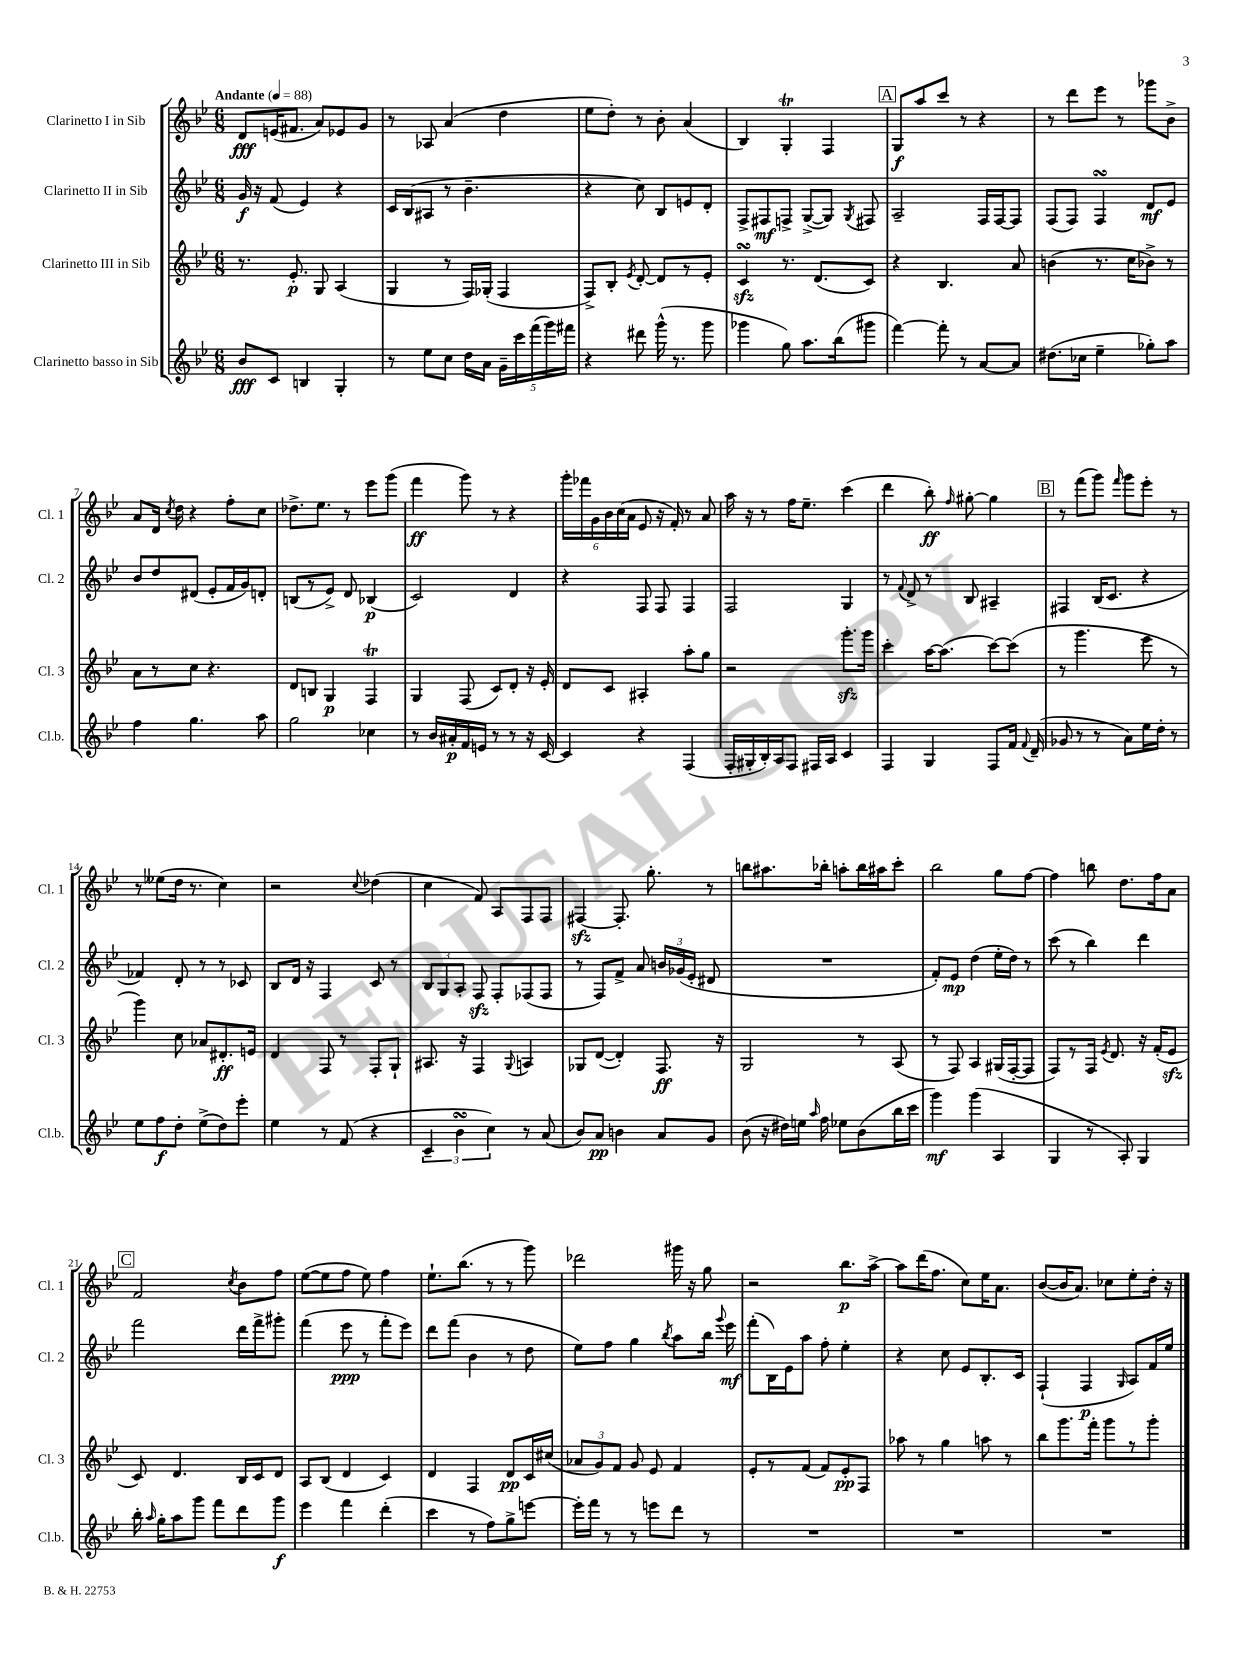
<<
\new StaffGroup <<
\new Staff = "s0" \with { instrumentName = "Clarinetto I in Sib" shortInstrumentName = "Cl. 1" } {
    \clef treble \key bes \major \numericTimeSignature \time 6/8 \tempo "Andante" 4 = 88
    \autoBeamOff d'8[\fff e'16( fis'8.] a'8[) ees'8 g'8] |
    r8 aes8 a'4( d''4 |
    ees''8[ d''8]-.) r8 bes'8-. a'4( |
    bes4) g4-.\trill f4 |
    \mark \markup { \box "A" } g8[\f a''8 c'''8] r8 r4 |
    r8 d'''8[ ees'''8] r8 ges'''8[ bes'8]-> |
    a'8[ d'16] \acciaccatura { c''8 } d''16 r4 f''8[-. c''8] |
    des''8.[-> ees''8.] r8 ees'''8[ g'''8]( |
    f'''4\ff g'''8) r8 r4 |
    \tuplet 6/4 { g'''16[-. fes'''16 g'16 bes'16 c''16( a'16] } ees'8 r16 f'16-.) r8 a'8 |
    a''16 r16 r8 f''16[ ees''8.]-- c'''4( |
    d'''4 bes''8-.\ff) \grace { f''16 } gis''8~-. gis''4 |
    \mark \markup { \box "B" } r8 f'''8[( g'''8]) \grace { f'''16 } g'''8[ ees'''8]-. r8 |
    r8 eeses''8[( d''16] r8. c''4) |
    r2 \appoggiatura { c''8 } des''4( |
    c''4 f'8) a8[ f8 f8] |
    fis4~\sfz fis8.-. g''8.-. r8 |
    b''8[ ais''8. bes''16]-. a''8[-. bes''16 ais''16 c'''8]-. |
    bes''2 g''8[ f''8]~ |
    f''4 b''8 d''8.[ f''16 a'8] |
    \mark \markup { \box "C" } f'2 \acciaccatura { c''8 } bes'8[ f''8] |
    ees''8[~( ees''8 f''8] ees''8) f''4 |
    ees''8.[-! bes''8.]( r8 r8 g'''8) |
    des'''2 gis'''16 r16 g''8 |
    r2 bes''8.[\p a''16]~-> |
    a''8[ d'''16( f''8.] c''8[) ees''16 a'8.] |
    bes'8[~( bes'16 a'8.]) ces''8[ ees''8-. d''16]-. r16 \bar "|." |
}
\new Staff = "s1" \with { instrumentName = "Clarinetto II in Sib" shortInstrumentName = "Cl. 2" } {
    \clef treble \key bes \major \numericTimeSignature \time 6/8
    \autoBeamOff g'16\f r16 f'8( ees'4) r4 |
    c'16[ bes16( ais8] r8 bes'4.-- |
    r4 c''8) bes8[ e'8 d'8]-. |
    f8[-> fis8\mf f8]-> g8[~->( g8]) \acciaccatura { g8 } fis8 |
    \mark \markup { \box "A" } a2-- f16[ f16~ f8] |
    f8[( f8]) f4\turn d'8[\mf ees'8] |
    bes'8[ d''8 dis'8]( ees'8[-. f'16 g'16) d'8]-. |
    b8[( r8 ees'8]->) d'8 bes4\p( |
    c'2) d'4 |
    r4 f8 f8 f4 |
    f2 g4 |
    r8 \appoggiatura { f'8 } d'8-> r8 bes8 ais4-- |
    \mark \markup { \box "B" } fis4 bes16[( c'8.] r4 |
    fes'4) d'8-. r8 r8 ces'8 |
    bes8[ d'16] r16 f4 c'8 r8 |
    \tuplet 3/2 { bes8[ g8 a8]-. } f8\sfz f8[-. fes8( fes8] |
    r8 f8[) f'8]-> a'8 \tuplet 3/2 { b'16[ ges'16( ees'16]-. } dis'8 |
    R2. |
    f'8[-.) ees'8]\mp d''4( ees''16[-. d''16]) r8 |
    c'''8( r8 bes''4) d'''4 |
    \mark \markup { \box "C" } f'''2 d'''16[ f'''16-> gis'''8]-. |
    f'''4( ees'''8\ppp r8 f'''8[-. ees'''8]) |
    d'''8[ f'''8]( bes'4 r8 d''8 |
    ees''8[) f''8] g''4 \acciaccatura { bes''8 } a''8[ bes''16] \appoggiatura { g'''8 } ees'''16\mf |
    f'''8[-.( bes16) ees'16 a''8] f''8-. ees''4-. |
    r4 c''8 ees'8[ bes8.-. c'16] |
    f4-!( f4\p \grace { g16 } a8[) f'16 ees''16] \bar "|." |
}
\new Staff = "s2" \with { instrumentName = "Clarinetto III in Sib" shortInstrumentName = "Cl. 3" } {
    \clef treble \key bes \major \numericTimeSignature \time 6/8
    \autoBeamOff r8. ees'8.-.\p g8 a4( |
    g4 r8 f16[) ges16]-.( f4 |
    f8[->) bes8]-. \acciaccatura { ees'8 } d'8~-. d'8[ r8 ees'8]-. |
    c'4\turn\sfz r8. d'8.[( c'8]) |
    \mark \markup { \box "A" } r4 bes4. a'8 |
    b'4( r8. c''16[ bes'8]->) r8 |
    a'8[ r8 c''8] r4. |
    d'8[ b8] g4\p f4\trill |
    g4 f8( c'8[) d'8]-. r16 ees'16-. |
    d'8[ c'8] ais4-. a''8[-. g''8] |
    r2 g'''8.[-.\sfz g'''16] |
    c'''4-. a''16[~ a''8.]( c'''8[~) c'''8]( |
    \mark \markup { \box "B" } r8 g'''4. ees'''8 r8 |
    g'''4) c''8 aes'8[ dis'8.-.\ff e'16] |
    d'4 f8 r8 f8[-. g8]-! |
    ais8. r16 f4 \appoggiatura { g8 } a4 |
    ges8[ d'8]~( d'4-.) f8.\ff r16 |
    g2 r8 a8( |
    r8 f8) a4 gis16[( f16~-. f8] |
    f8[) r8 f16] \acciaccatura { ees'8 } d'8. r16 f'16[-.( ees'8]\sfz |
    \mark \markup { \box "C" } c'8) d'4. bes16[ c'16 d'8] |
    a8[ bes8]( d'4 c'4) |
    d'4 f4 d'8[\pp c'16 cis''16]( |
    \tuplet 3/2 { aes'8[ g'8) f'8] } g'8 ees'8 f'4 |
    ees'8[-. r8 f'8]( f'8[) ees'8-.\pp f8] |
    aes''8 r8 g''4 a''8 r8 |
    bes''8[ g'''8. f'''16]-. g'''8[ r8 g'''8]-. \bar "|." |
}
\new Staff = "s3" \with { instrumentName = "Clarinetto basso in Sib" shortInstrumentName = "Cl.b." } {
    \clef treble \key bes \major \numericTimeSignature \time 6/8
    \autoBeamOff bes'8[\fff c'8] b4 g4-. |
    r8 ees''8[ c''8] d''16[ a'16] \tuplet 5/4 { g'16[-- c'''16 f'''16( g'''16) fis'''16] } |
    r4 dis'''8 g'''16-^( r8. g'''8 |
    ges'''4 g''8) a''8.[ bes''16( gis'''8] |
    \mark \markup { \box "A" } f'''4~) f'''8-. r8 a'8[~ a'8] |
    dis''8.[( ces''16] ees''4-- ges''8[-.) a''8] |
    f''4 g''4. a''8 |
    g''2 ces''4 |
    r8 bes'16[ ais'16-.\p f'16 e'16] r8 r8 r16 c'16~ |
    c'4 r4 f4( |
    f16[-. gis16-. bes16-.) a16 f8] fis16[ a16] c'4 |
    f4 g4 f8[ f'16] \appoggiatura { f'8 } d'16--( |
    \mark \markup { \box "B" } ges'8 r8 r8 a'8[) ees''16 d''16]-. r8 |
    ees''8[ f''8\f d''8]-. ees''8[->( d''8) ees'''8]-. |
    ees''4 r8 f'8( r4 |
    \tuplet 3/2 { c'4-- bes'4\turn c''4) } r8 a'8( |
    bes'8[) a'8]\pp b'4 a'8[ g'8] |
    bes'8( r16 dis''16[) e''16] \grace { a''16 } f''16 ees''8[ bes'8( bes''16 c'''16] |
    g'''4\mf) g'''4( a4 |
    g4 r8 a8-.) g4 |
    \mark \markup { \box "C" } bes''16-. \grace { a''16 } g''16[-. a''8 g'''8] f'''8[ d'''8 g'''8]\f |
    ees'''4 f'''4 d'''4-.( |
    c'''4 r8 f''8[) g''8-> e'''8]~ |
    e'''16[-. f'''16] r8 r8 e'''8[ d'''8] r8 |
    R2. |
    R2. |
    R2. \bar "|." |
}
>>
>>
